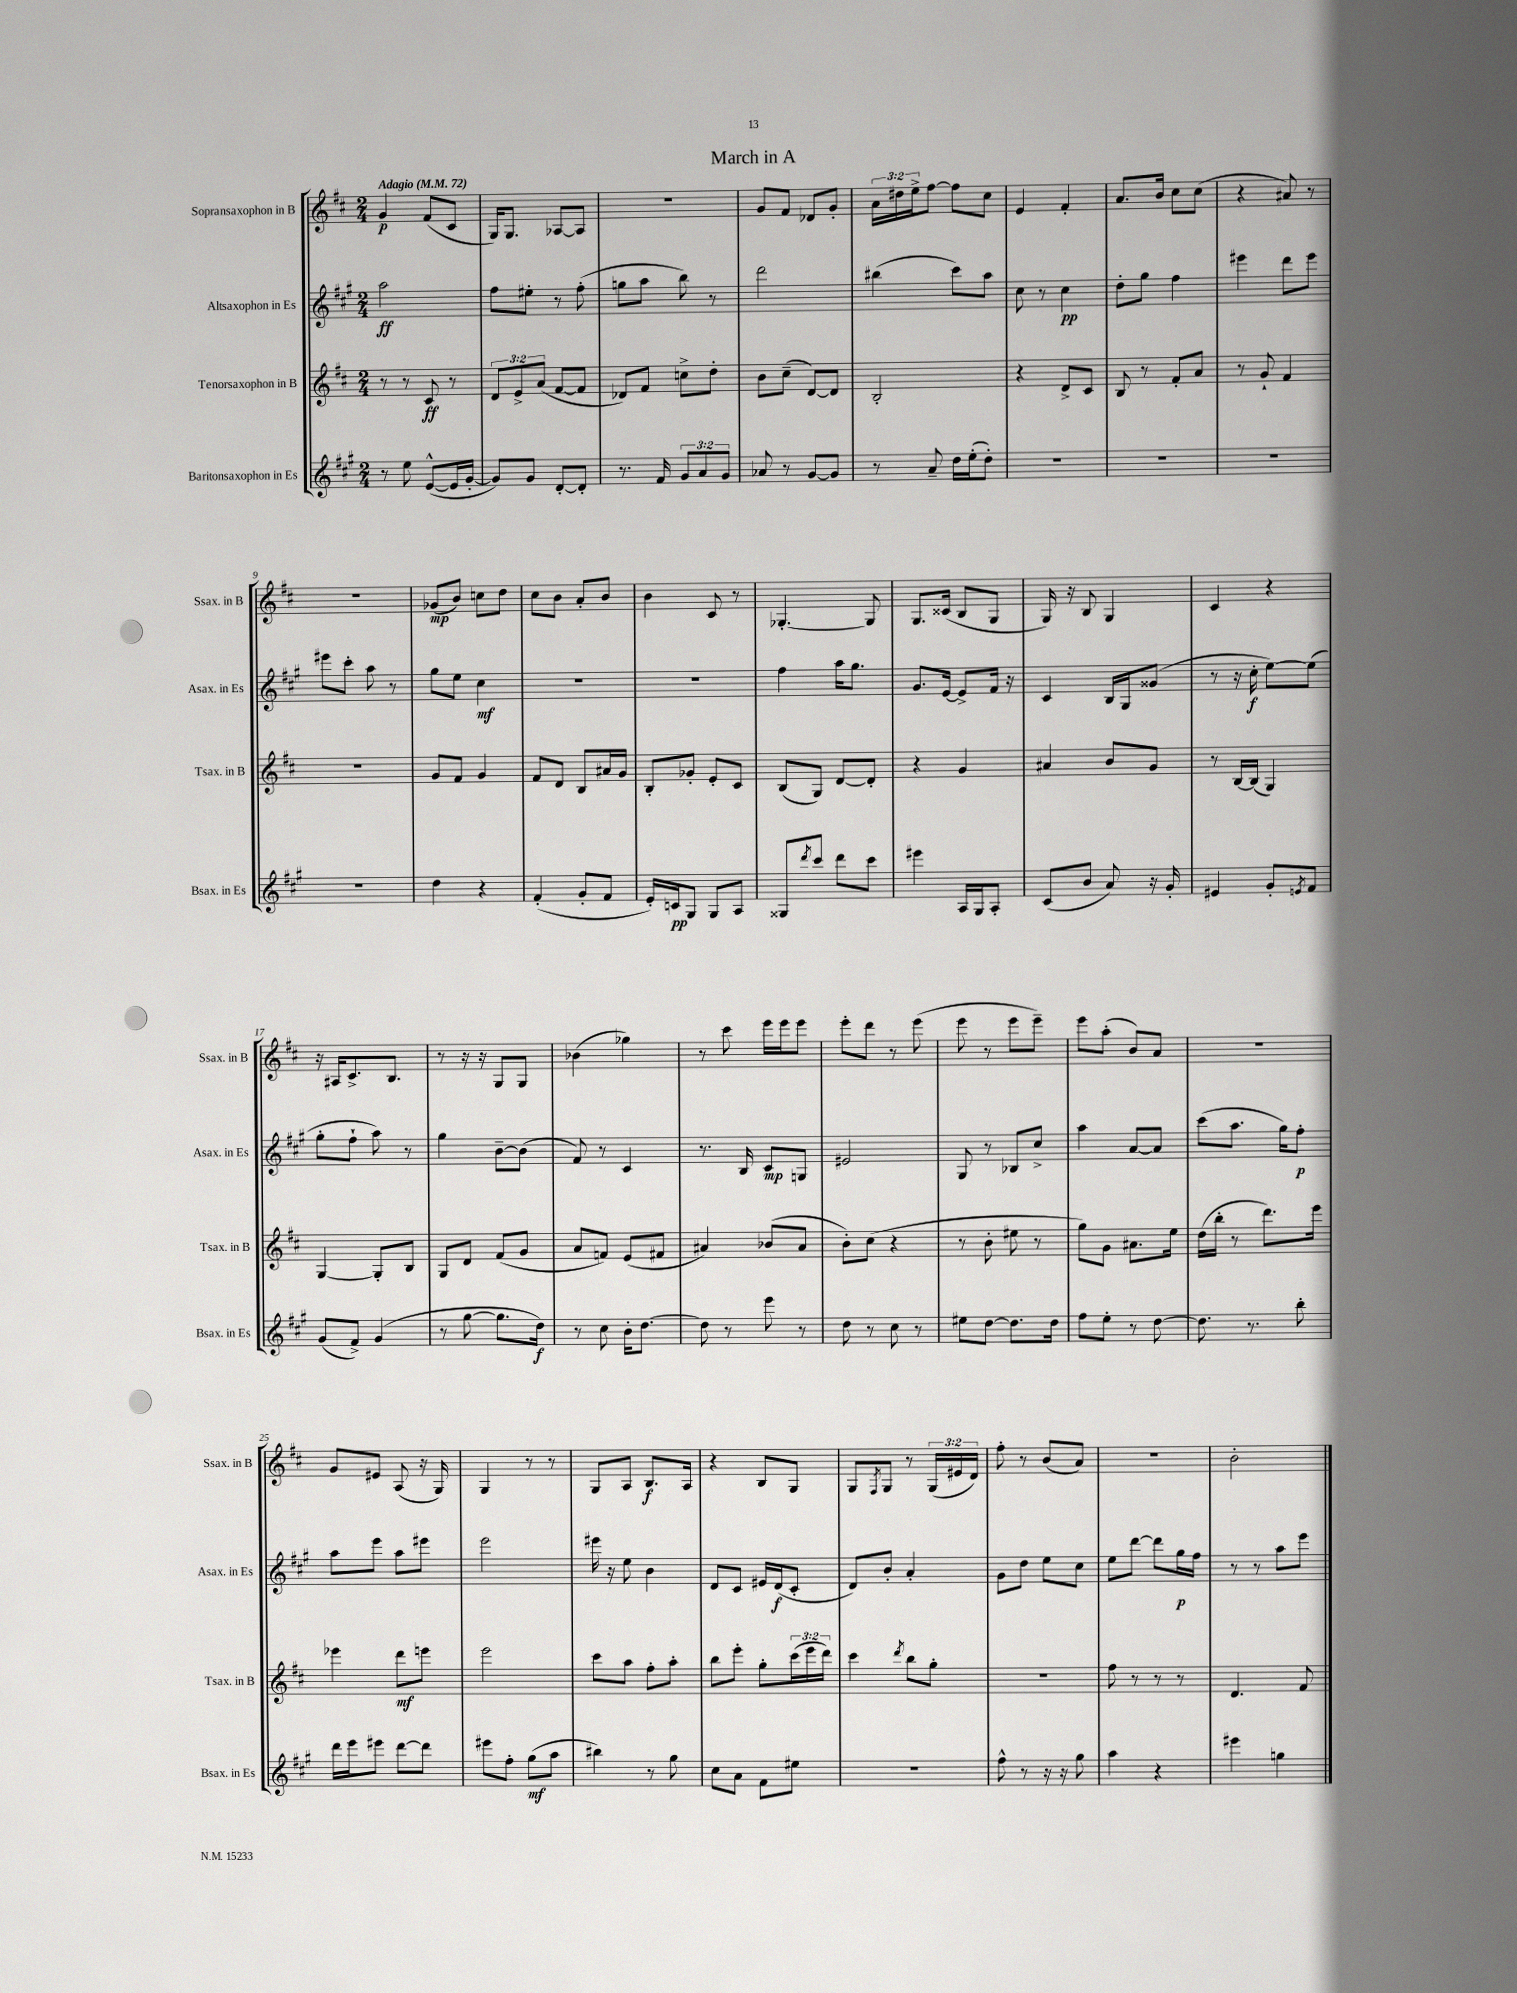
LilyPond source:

\header { title = "March in A" }
<<
\new StaffGroup <<
\new Staff = "s0" \with { instrumentName = "Sopransaxophon in B" shortInstrumentName = "Ssax. in B" } {
    \clef treble \key d \major \numericTimeSignature \time 2/4 \override Staff.TupletNumber.text = #tuplet-number::calc-fraction-text \tempo "Adagio" 4 = 72
    g'4\p fis'8( cis'8 |
    g16) g8. aes8~ aes8 |
    R2 |
    g'8 fis'8 des'8 g'8-. |
    \tuplet 3/2 { a'16 dis''16 e''16-> } fis''8~ fis''8 cis''8 |
    e'4 fis'4-. |
    a'8. b'16 cis''8 cis''8( |
    r4 ais'8) r8 |
    R2 |
    ges'8\mp( b'8) c''8 d''8 |
    cis''8 b'8 a'8-. b'8 |
    b'4 cis'8 r8 |
    ges4.~-. ges8 |
    g8. cisis'16( b8 g8 |
    g16) r16 b8 g4 |
    cis'4 r4 |
    r16 ais16 cis'8.-> b8. |
    r8 r16 r16 g8 g8 |
    bes'4( ges''4) |
    r8 cis'''8 e'''16 e'''16 e'''8 |
    e'''8-. d'''8 r8 e'''8( |
    e'''8 r8 e'''8 e'''8--) |
    e'''8 a''8-.( b'8) a'8 |
    r2 |
    g'8 eis'8 a8( r16 g16) |
    g4 r8 r8 |
    g8 a8 b8.\f a16 |
    r4 b8 g8 |
    g8 \acciaccatura { fis8 } g8 r8 \tuplet 3/2 { g16( eis'16 d'16) } |
    fis''8-. r8 b'8( a'8) |
    r2 |
    b'2-. \bar "|." |
}
\new Staff = "s1" \with { instrumentName = "Altsaxophon in Es" shortInstrumentName = "Asax. in Es" } {
    \clef treble \key a \major \numericTimeSignature \time 2/4
    a''2\ff |
    fis''8 eis''8-. r8 fis''8-.( |
    g''8 a''8 b''8) r8 |
    d'''2 |
    bis''4( cis'''8) a''8 |
    cis''8 r8 cis''4\pp |
    d''8-. gis''8 fis''4 |
    eis'''4 d'''8 eis'''8 |
    eis'''8 cis'''8-. a''8 r8 |
    gis''8 e''8 cis''4\mf |
    R2 |
    R2 |
    fis''4 a''16 gis''8. |
    gis'8. e'16~ e'8-> fis'16 r16 |
    cis'4 b16 gis16 gisis'8( |
    r8 r16 cis''16-.\f e''8~) e''8( |
    gis''8-. fis''8-! a''8) r8 |
    gis''4 b'8~-- b'8( |
    fis'8) r8 cis'4 |
    r8. b16 cis'8\mp g8 |
    eis'2 |
    gis8 r8 bes8 cis''8-> |
    a''4 a'8~ a'8 |
    cis'''8( a''8. gis''16) fis''8-.\p |
    a''8 e'''8 a''8 eis'''8 |
    e'''2 |
    eis'''16 r16 e''8 b'4 |
    d'8 cis'8 eis'16 d'16\f( cis'8-. |
    d'8) b'8-. a'4-. |
    gis'8 d''8 e''8 cis''8 |
    e''8 d'''8~ d'''8 gis''16\p fis''16 |
    r8 r8 a''8 e'''8 \bar "|." |
}
\new Staff = "s2" \with { instrumentName = "Tenorsaxophon in B" shortInstrumentName = "Tsax. in B" } {
    \clef treble \key d \major \numericTimeSignature \time 2/4 \override Staff.TupletNumber.text = #tuplet-number::calc-fraction-text
    r8 r8 cis'8\ff r8 |
    \tuplet 3/2 { d'8 e'8-> a'8( } fis'8~ fis'8 |
    des'8) fis'8 c''8-> d''8-. |
    b'8 cis''8--( d'8~) d'8 |
    b2-. |
    r4 d'8-> cis'8 |
    b8 r8 fis'8-. a'8 |
    r8 g'8-! fis'4 |
    R2 |
    g'8 fis'8 g'4 |
    fis'8 d'8 b8 ais'16 g'16 |
    b8-. ges'8-. e'8-. cis'8 |
    b8( g8) d'8~ d'8-. |
    r4 g'4 |
    ais'4 b'8 g'8 |
    r8 b16~ b16( g4) |
    g4~ g8-. b8 |
    g8 d'8 fis'8( g'8 |
    a'8 f'8) e'8( fis'8 |
    ais'4) bes'8( ais'8 |
    b'8-.) cis''8( r4 |
    r8 b'8-. eis''8 r8 |
    g''8) g'8 ais'8. e''16 |
    d''16( b''16-. r8 d'''8.) e'''16 |
    ees'''4 d'''8\mf e'''8 |
    e'''2 |
    cis'''8 a''8 fis''8-. a''8-. |
    b''8 e'''8-. g''8-. \tuplet 3/2 { cis'''16( e'''16 d'''16) } |
    cis'''4 \acciaccatura { d'''8 } b''8 g''8-. |
    R2 |
    fis''8 r8 r8 r8 |
    d'4. fis'8 \bar "|." |
}
\new Staff = "s3" \with { instrumentName = "Baritonsaxophon in Es" shortInstrumentName = "Bsax. in Es" } {
    \clef treble \key a \major \numericTimeSignature \time 2/4 \override Staff.TupletNumber.text = #tuplet-number::calc-fraction-text
    r8 e''8 e'8~-^( e'16 gis'16~-. |
    gis'8) gis'8 d'8~-. d'8-. |
    r8. fis'16 \tuplet 3/2 { gis'8 a'8 gis'8 } |
    aes'8 r8 gis'8~ gis'8 |
    r8 a'8-- d''16 e''16-.( d''8-.) |
    R2 |
    R2 |
    R2 |
    R2 |
    d''4 r4 |
    fis'4-.( gis'8-. fis'8 |
    e'16-.) c'16\pp gis8 gis8 a8 |
    gisis8 \acciaccatura { d'''8 } cis'''8 d'''8 cis'''8 |
    eis'''4 a16 gis16 a8-. |
    cis'8( b'8 a'8) r16 gis'16-. |
    eis'4 gis'8-. \acciaccatura { e'8 } fis'8 |
    gis'8( fis'8->) gis'4( |
    r8 gis''8~ gis''8. d''16\f) |
    r8 cis''8 b'16-. d''8.~ |
    d''8 r8 e'''8 r8 |
    d''8 r8 cis''8 r8 |
    eis''8 d''8~ d''8. d''16 |
    fis''8 e''8-. r8 d''8~ |
    d''8. r8. b''8-. |
    d'''16 e'''16 eis'''8 d'''8~ d'''8 |
    eis'''8 fis''8-. gis''8\mf( a''8 |
    bis''4) r8 gis''8 |
    cis''8 a'8 fis'8 eis''8 |
    R2 |
    fis''8-^ r8 r16 r16 gis''8 |
    a''4 r4 |
    eis'''4 g''4 \bar "|." |
}
>>
>>
